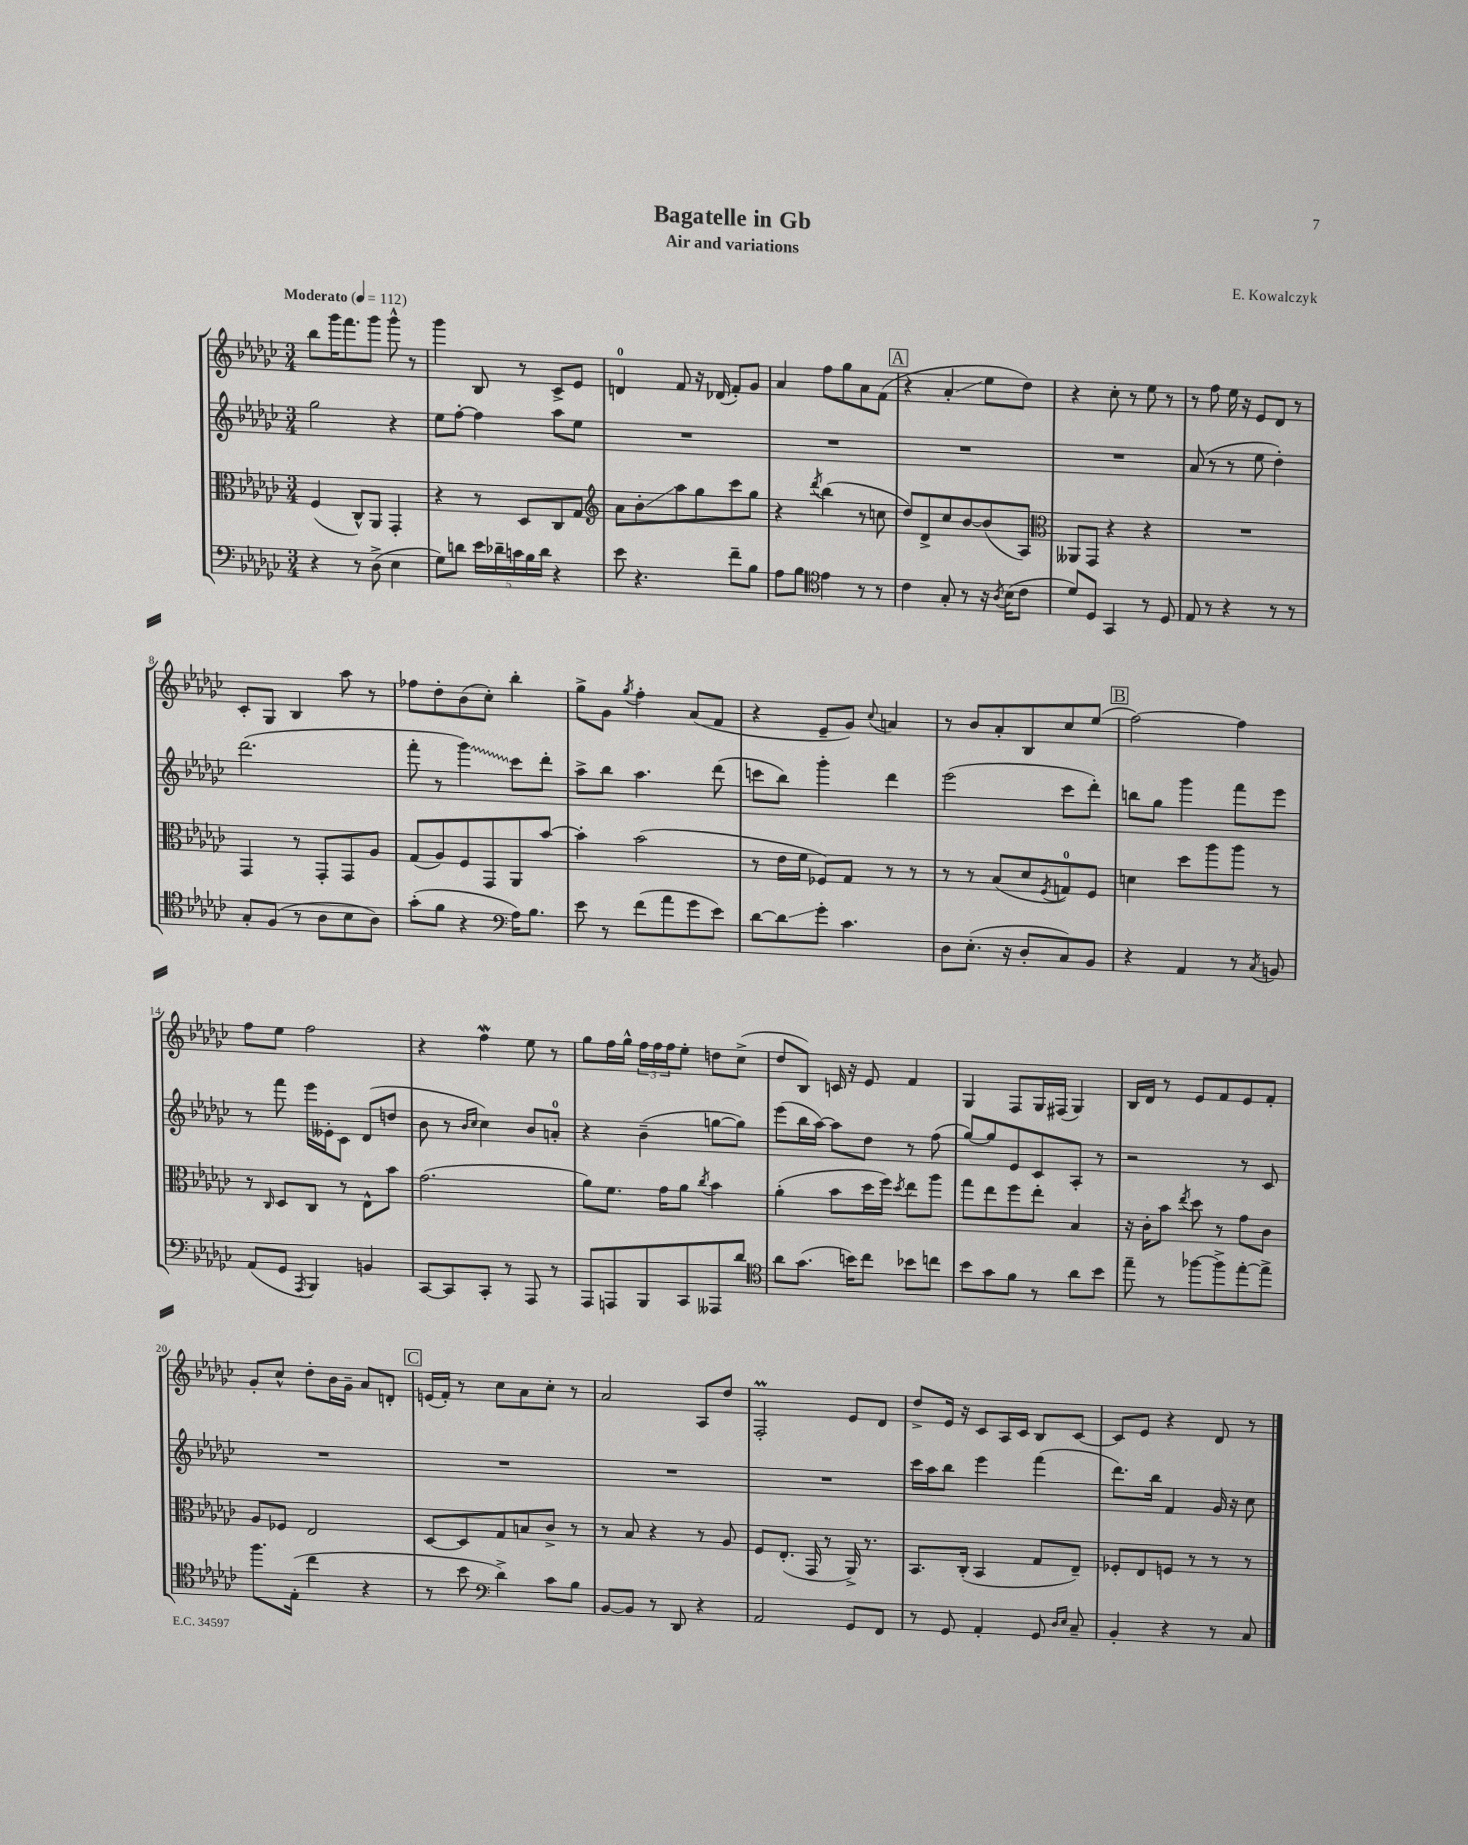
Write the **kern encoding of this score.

**kern	**kern	**kern	**kern
*staff4	*staff3	*staff2	*staff1
*clefF4	*clefC3	*clefG2	*clefG2
*k[b-e-a-d-g-c-]	*k[b-e-a-d-g-c-]	*k[b-e-a-d-g-c-]	*k[b-e-a-d-g-c-]
*M3/4	*M3/4	*M3/4	*M3/4
*MM112	*MM112	*MM112	*MM112
4r	(4F/	2gg-\	8bb-\L
.	.	.	16ggg-\K
.	.	.	8.fff\
8r	8C-^^/L)	.	.
(8D-^\	8AA-/J	.	8ggg-\J
4E-\	4GG-'/	4r	8ggg-^^\
.	.	.	8r
=	=	=	=
8G-\L)	4r	8ee-\L	4ggg-\
8d\J	.	[8ff'\J	.
20e-\LL	8r	4ff\]	8B-/
20d-~\	.	.	.
20c\	.	.	.
.	8D-/L	.	8r
20B-\	.	.	.
20d-\JJ	.	.	.
4r	8C-/	8aa-\L	8c-^/L
.	8G-/J	8ee-\J	8e-/J
=	=	=	=
*	*clefG2	*	*
8e-\	8a-\L	2.r	4d/
4.r	8b-'\	.	.
.	8aa-\	.	8f/
.	8gg-\	.	16r
.	.	.	(16d-/
8f~\L	8ccc-\	.	8f'/L)
8B-\J	8gg-\J	.	8g-/J
=	=	=	=
8A-\L	4r	2.r	4a-/
8B-\J	.	.	.
*clefC4	*	*	*
.	8qddd-/	.	.
4e-\	(4bb-\	.	8ff\L
.	.	.	8gg-\
8r	8r	.	8a-\
8r	8cc\	.	(8f\J
=	=	=	=
4c-\	8dd-/L)	2.r	4r
.	8d-^/	.	.
8G-'/	8cc-/	.	4a-'/
8r	[8b-/	.	.
16r	(8b-/]	.	8ee-\L
8qA-/	.	.	.
(16B-\LK	.	.	.
8c-\J	8A-/J)	.	8dd-\J)
=	=	=	=
*	*clefC3	*	*
8d-/L)	8AA--/L	2.r	4r
8D-/J	8GG-/J	.	.
4GG-/	4r	.	8cc-'\
.	.	.	8r
8r	4r	.	8ee-\
8D-/	.	.	8r
=	=	=	=
8E-/	2.r	(8a-/	8r
8r	.	8r	8ff\
4r	.	8r	16ee-\
.	.	.	16r
.	.	8ee-\	8e-/L
8r	.	4dd-'\)	8d-/J
8r	.	.	8r
=	=	=	=
8G-'/L	4GG-/	(2.ddd-\	8c-'/L
(8F/J	.	.	8G-/J
8r	8r	.	4B-/
8A-\L	8GG-'/L	.	.
8B-\	8GG-/	.	8aa-\
8A-\J)	8A-/J	.	8r
=	=	=	=
(8g-'\L	(8G-/L	8fff'\	8ff-\L
8f\J	8A-/)	8r	8dd-'\
4r	8F/	4ggg-\)	(8b-\
.	8GG-/	.	8cc-'\J)
*clefF4	*	*	*
16A-\LK)	8AA-/	8ccc-\L	4bb-'\
8.B-\J	.	.	.
.	[8b-/J	8ddd-'\J	.
=	=	=	=
8e-\	4b-'\]	8aa-^\L	8gg-^\L
8r	.	8bb-\J	8g-\J
.	.	.	8qgg-/
(8f\L	(2b-\	4.aa-\	4ff'\
8a-\	.	.	.
8g-\	.	.	(8a-/L
8e-\J)	.	(8ddd-\	8f/J
=	=	=	=
[8d-\L	8r	8ccc\L	4r
8d-\]	16e-\LL	8bb-\J)	.
.	16f\JJ	.	.
8g-'\J	8F-/L)	4ggg-'\	8e-~/L
4.c-\	8G-/J	.	8g-/J)
.	.	.	8qqcc-/
.	8r	4ddd-\	4a/
.	8r	.	.
=	=	=	=
8D-\L	8r	(2eee-\	8r
(8.E-'\J	8r	.	8b-/L
.	(8B-/L	.	8a-'/
16r	.	.	.
8D-'/L	8d-/	.	8B-/
.	8qF/	.	.
8C-/)	8G/)	8ccc-\L	8cc-/
8BB-/J	8F/J	8ddd-'\J)	(8ee-/J
=	=	=	=
4r	4d\	8bb\L	[2ff\)
.	.	8gg-\J	.
4AA-/	8dd-\L	4ggg-\	.
.	8aa-\	.	.
8r	8aa-\J	8fff\L	4ff\]
8qC-/	.	.	.
8BB/	8r	8eee-\J	.
=	=	=	=
(8AA-/L	8r	8r	8ff\L
.	16qqC-/	.	.
8GG-/J	8D-/L	8fff\	8ee-\J
8qAAA-/	.	.	.
4BBB-/)	8C-/J	16eee-\LL	2ff\
.	.	16e--'\J	.
.	8r	8c-\J	.
4BB/	8E-^^\L	(8d-/L	.
.	8b-\J	8dd/J	.
=	=	=	=
[8CC-/L	(2.g-\	8b-\	4r
8CC-/]	.	8r	.
.	.	16qqb-/LL	.
.	.	16qqcc-/JJ	.
8CC-'/J	.	4cc-\)	4ff\
8r	.	.	.
8AAA-/	.	8b-/L	8ee-\
8r	.	8a'/J	8r
=	=	=	=
8AAA-/L	8a-\L)	4r	8gg-\L
8AAA/	8.f\J	.	16ff\L
.	.	.	16gg-^^\JJ
8BBB-/	.	(4b-~\	24ff\LL
.	.	.	24ff\
.	16g-\LK	.	.
.	.	.	24ff\J
8CC-/	8a-\J	.	8ee-'\J
.	8qcc-/	.	.
8AAA--/	4b-\	[8gg\L	8dd\L
8d-/J	.	8gg\]J)	(8cc-^\J
=	=	=	=
*clefC4	*	*	*
8a-\L	(4a-'\	(8eee-\L	8dd-/L
(8.g-\J	.	16bb-\L	8B-/J)
.	.	[16aa-\JJ)	.
.	8b-\L	8aa-\]L	16c/
16b\LK)	.	.	16r
8cc-\J	16dd-\L	8dd-\J	8e-/
.	16ff\JJ)	.	.
.	8qdd-/	.	.
8b-\L	8ee-\L	8r	4f/
8cc\J	8aa-\J	(8ff\	.
=	=	=	=
8b-\L	8gg-\L	[8gg-/L)	4G-/
8g-\	8ee-\	8gg-/]	.
8f\J	8ff\	8e-/	8F/L
8r	8ee-'\J	8c-/	16G-/L
.	.	.	(16F#/JJ
8a-\L	4B-/	8A-'/J	4G-/)
8b-\J	.	8r	.
=	=	=	=
8ee-~\	16r	2r	16B-/LL
.	16c-'\LK	.	16d-/JJ
8r	8b-\J	.	8r
.	8qee-/	.	.
[8ff-\L	8dd-\	.	8e-/L
8ff-^\]	8r	.	8f/
[8ee-'\	8g-\L	8r	8e-/
8ee-^\]J	8c-\J	8c-/	8f'/J
=	=	=	=
8.ff\L	8A-/L	2.r	8g-'/L
.	8F-/J	.	8cc-^^/J
(16E-'\Jk	.	.	.
4cc-\	2E-/	.	8dd-'\L
.	.	.	16b-\L
.	.	.	16g-~\JJ
4r	.	.	8a-/L
.	.	.	8d'/J
=	=	=	=
8r	[8D-/L	2.r	(16e/LL
.	.	.	16f'/JJ)
8b-\	8D-/]	.	8r
*clefF4	*	*	*
4d-^\)	8G-/	.	8cc-\L
.	8B/	.	8a-\
8c-\L	8c-^/J	.	8cc-'\J
8B-\J	8r	.	8r
=	=	=	=
[8BB-/L	8r	2.r	2a-/
8BB-/]J	8B-/	.	.
8r	4r	.	.
8DD-/	.	.	.
4r	8r	.	8A-/L
.	8A-/	.	8dd-/J
=	=	=	=
2AA-/	8F/L	2.r	2F'/
.	(8.E-'/J	.	.
.	16GG-/	.	.
.	8r	.	.
8GG-/L	16AA-^/)	.	8e-/L
.	8.r	.	.
8FF/J	.	.	8d-/J
=	=	=	=
8r	8.BB-/L	16ccc-\LL	8dd-^/L
.	.	16aa-\J	.
8GG-/	.	8bb-\J	16e-/Jk
.	(16C-'/Jk	.	16r
4AA-'/	4BB-/	4eee-\	8c-/L
.	.	.	16A-/L
.	.	.	16c-/JJ
8GG-/	8G-/L	(4fff\	8B-/L
16qqD-/LL	.	.	.
16qqE-/JJ	.	.	.
8C-~/	8E-~/J)	.	[8c-/J
=	=	=	=
4BB-'/	8F-'/L	8.ddd-\L)	8c-/]L
.	8E-/	.	8e-/J
.	.	16bb-\Jk	.
4r	8F/J	4f/	4r
.	8r	.	.
8r	8r	16g-/	8d-/
.	.	16r	.
8C-/	8r	8cc-\	8r
==	==	==	==
*-	*-	*-	*-
